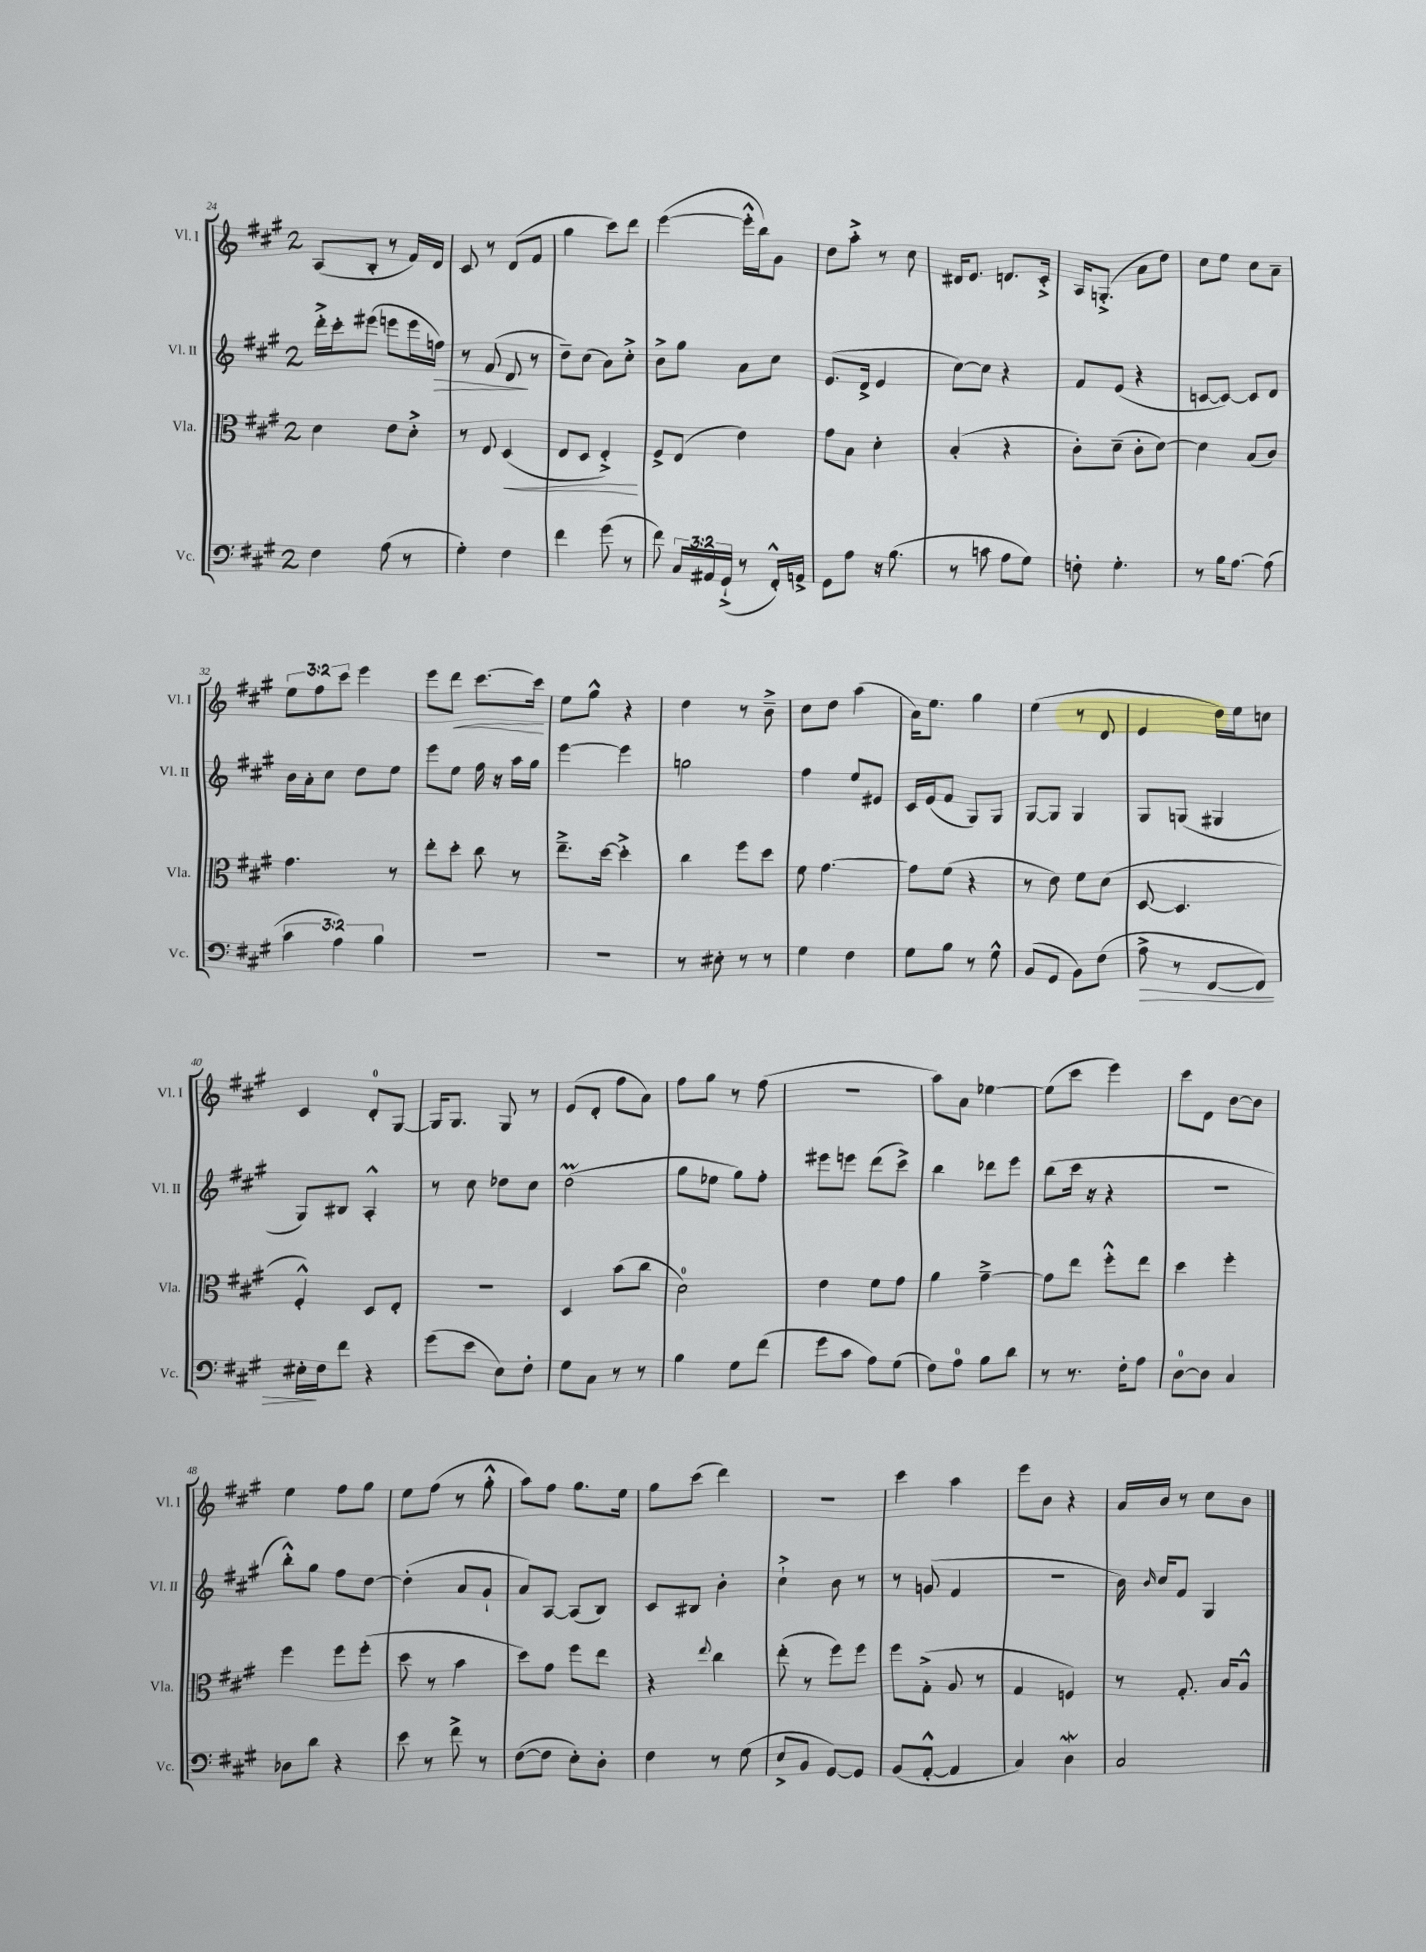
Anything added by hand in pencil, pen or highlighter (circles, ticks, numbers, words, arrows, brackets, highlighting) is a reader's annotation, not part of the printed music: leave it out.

**kern	**dynam	**kern	**dynam	**kern	**dynam	**kern	**dynam
*part4	*part4	*part3	*part3	*part2	*part2	*part1	*part1
*staff4	*staff4	*staff3	*staff3	*staff2	*staff2	*staff1	*staff1
*I"Vc.	*	*I"Vla.	*	*I"Vl. II	*	*I"Vl. I	*
*I'Vc.	*	*I'Vla.	*	*I'Vl. II	*	*I'Vl. I	*
*clefF4	*	*clefC3	*	*clefG2	*	*clefG2	*
*k[f#c#g#]	*	*k[f#c#g#]	*	*k[f#c#g#]	*	*k[f#c#g#]	*
*M2/4	*	*M2/4	*	*M2/4	*	*M2/4	*
=24	=24	=24	=24	=24	=24	=24	=24
4F#\	.	4d\	.	16ddd'^\LL	.	(8A/L	.
.	.	.	.	16ccc#'\J	.	.	.
.	.	.	.	(8eee#X\J	.	8B'/J	.
(8A\	.	8e\L	.	8eeen\L	.	8r	.
8r	.	8d'^\J	.	16eee\L	.	16f#/LL)	.
!	!	!	!	!	!LO:HP:b	!	!
.	.	.	.	16ffn\JJ)	>	16d/JJ	.
=25	=25	=25	=25	=25	=25	=25	=25
4G#'\)	.	8r	.	8r	.	8c#/	.
.	.	8E/	.	(8f#/	.	8r	.
!	!	!	!LO:HP:b	!	!	!	!
4F#\	.	(4D/	<	8d/	.	(8d/L	.
.	.	.	.	8r	]	8f#/J	.
=26	=26	=26	=26	=26	=26	=26	=26
4f#\	.	8E/L	.	8dd~\L)	.	4gg#\	.
.	.	8D/J	.	(8cc#\J	.	.	.
(8g#\	.	4E'^/)	.	8a\L)	.	8ccc#\L)	.
8r	.	.	.	8cc#'^\J	.	8ddd\J	.
.	.	.	[	.	.	.	.
=27	=27	=27	=27	=27	=27	=27	=27
8f#\)	.	8F#^/L	.	8b^\L	.	([4eee\	.
24C#/LL	.	(8E/J	.	8gg#\J	.	.	.
24AA#X/	.	.	.	.	.	.	.
(24GG#`^/JJ	.	.	.	.	.	.	.
8r	.	4e\)	.	8a\L	.	16eee'^^\LL]	.
.	.	.	.	.	.	16bb\J)	.
16FF#'^^/LL)	.	.	.	8cc#\J	.	8g#\J	.
16AAn^/JJ	.	.	.	.	.	.	.
=28	=28	=28	=28	=28	=28	=28	=28
8GG#\L	.	8g#\L	.	(8.e/L	.	8dd\L	.
8A\J	.	8B\J	.	.	.	8aa'^\J	.
.	.	.	.	16d^/Jk	.	.	.
16r	.	4d'\	.	4e/	.	8r	.
(8.B\	.	.	.	.	.	.	.
.	.	.	.	.	.	8cc#\	.
=29	=29	=29	=29	=29	=29	=29	=29
8r	.	(4B'/	.	[8cc#\L)	.	16d#X/KL	.
.	.	.	.	.	.	8.e/J	.
8cn\	.	.	.	8cc#\J]	.	.	.
8A\L	.	4r	.	4r	.	8.dn/L	.
8G#\J)	.	.	.	.	.	.	.
.	.	.	.	.	.	16c#'^/Jk	.
=30	=30	=30	=30	=30	=30	=30	=30
8Fn'\	.	8c#'\L)	.	8f#/L	.	16A/KL	.
.	.	.	.	.	.	(8.Gn'^/J	.
4.G#'\	.	(8d~\J	.	(8e/J	.	.	.
.	.	8c#'\L	.	4r	.	8a\L	.
.	.	[8d\J)	.	.	.	8dd\J)	.
=31	=31	=31	=31	=31	=31	=31	=31
8r	.	4d\]	.	[8cn/L	.	8cc#\L	.
16B\KL	.	.	.	8c/J_)	.	8ee\J	.
[8.A\J	.	.	.	.	.	.	.
.	.	(8B/L	.	8c/L]	.	8cc#\L	.
(8A\]	.	8c#/J)	.	8d/J	.	8a~\J	.
!!LO:LB:g=z
=32	=32	=32	=32	=32	=32	=32	=32
6c#\	.	4.g#\	.	16b\LL	.	12ee\L	.
.	.	.	.	16a'\J	.	.	.
.	.	.	.	.	.	12ff#\	.
.	.	.	.	8cc#\J	.	.	.
6A\)	.	.	.	.	.	12ccc#\J	.
.	.	.	.	8dd\L	.	4eee\	.
6B\	.	.	.	.	.	.	.
.	.	8r	.	8ee\J	.	.	.
=33	=33	=33	=33	=33	=33	=33	=33
2r	.	8ee'\L	.	8eee\L	.	8eee\L	.
!	!	!	!	!	!	!	!LO:HP:b
.	.	8dd'\J	.	8ee\J	.	8ddd\J	<
.	.	8cc#\	.	16ff#\	.	[8.ccc#\L	.
.	.	.	.	16r	.	.	.
.	.	8r	.	16aa\LL	.	.	.
.	.	.	.	16gg#\JJ	.	16ccc#\Jk]	.
.	.	.	.	.	.	.	[
=34	=34	=34	=34	=34	=34	=34	=34
2r	.	8.ee~^\L	.	[4eee\	.	8ee\L	.
.	.	.	.	.	.	8gg#^^\J	.
.	.	[16dd\Jk	.	.	.	.	.
.	.	4dd'^\]	.	4eee\]	.	4r	.
=35	=35	=35	=35	=35	=35	=35	=35
8r	.	4cc#\	.	2ggn\	.	4dd\	.
8E#X'\	.	.	.	.	.	.	.
8r	.	8ff#\L	.	.	.	8r	.
8r	.	8dd\J	.	.	.	8b~^\	.
=36	=36	=36	=36	=36	=36	=36	=36
4G#\	.	8f#\	.	4ff#\	.	8cc#\L	.
.	.	[4.g#\	.	.	.	8dd\J	.
4F#\	.	.	.	8ee/L	.	(4aa\	.
.	.	.	.	8e#X/J	.	.	.
=37	=37	=37	=37	=37	=37	=37	=37
8G#\L	.	8g#\L]	.	16c#/LL	.	16a\KL)	.
.	.	.	.	(16e/J	.	8.ee\J	.
8B\J	.	(8f#\J	.	8f#/J	.	.	.
8r	.	4r	.	8G#/L)	.	4gg#\	.
8G#^^\	.	.	.	8G#/J	.	.	.
=38	=38	=38	=38	=38	=38	=38	=38
(8BB/L	.	8r	.	[8G#/L	.	(4ee\	.
8GG#/J	.	8e\)	.	8G#/J]	.	.	.
8BB\L)	.	8f#\L	.	4G#/	.	8r	.
(8F#\J	.	(8d\J	.	.	.	8d/	.
=39	=39	=39	=39	=39	=39	=39	=39
!	!LO:HP:b	!	!	!	!	!	!
8A^\	>	[8D/	.	8G#/L	.	4e/	.
8r	.	4.D/]	.	(8Gn/J	.	.	.
[8FF#/L	.	.	.	4G#X/	.	16dd\LL)	.
.	.	.	.	.	.	16ee\J	.
8FF#/J])	.	.	.	.	.	8ccn\J	.
!!LO:LB:g=z
=40	=40	=40	=40	=40	=40	=40	=40
16E#X'\LL	.	4F#'^^/)	.	8G#/L)	.	4c#/	.
16F#\J	]	.	.	.	.	.	.
8f#\J	.	.	.	8B#X/J	.	.	.
4r	.	8D/L	.	4A'^^/	.	8d'/L	.
.	.	8E'/J	.	.	.	[8G#/J	.
=41	=41	=41	=41	=41	=41	=41	=41
(8g#\L	.	2r	.	8r	.	16G#/KL]	.
.	.	.	.	.	.	8.G#/J	.
8e\J	.	.	.	8cc#\	.	.	.
8E\L)	.	.	.	8dd-X\L	.	8G#/	.
8F#'\J	.	.	.	8cc#\J	.	8r	.
=42	=42	=42	=42	=42	=42	=42	=42
8G#\L	.	4D/	.	(2ddM\	.	(8e/L	.
8C#\J	.	.	.	.	.	8d'/J	.
8r	.	(8b\L	.	.	.	8ff#\L	.
8r	.	8cc#\J	.	.	.	8a\J)	.
=43	=43	=43	=43	=43	=43	=43	=43
4B\	.	2d\)	.	8gg#\L	.	8ff#\L	.
.	.	.	.	8ee-X\J	.	8gg#\J	.
8G#\L	.	.	.	8gg#\L)	.	8r	.
(8f#\J	.	.	.	8ff#'\J	.	(8ff#\	.
=44	=44	=44	=44	=44	=44	=44	=44
8g#\L	.	4e\	.	8eee#X\L	.	2r	.
8c#\J	.	.	.	8eeen\J	.	.	.
8A\L)	.	8f#\L	.	(8ddd\L	.	.	.
(8G#\J	.	8g#\J	.	8ccc#^\J)	.	.	.
=45	=45	=45	=45	=45	=45	=45	=45
8F#\L)	.	4a\	.	4bb\	.	8aa\L)	.
8A\J	.	.	.	.	.	8a\J	.
8B\L	.	[4g#~^\	.	8ddd-X\L	.	[4ee-X\	.
8d\J	.	.	.	8eee\J	.	.	.
=46	=46	=46	=46	=46	=46	=46	=46
8r	.	8g#\L]	.	(8bb\L	.	(8ee-\L]	.
8.r	.	8ee\J	.	16ccc#\Jk	.	8ccc#\J	.
.	.	.	.	16r	.	.	.
.	.	8ff#'^^\L	.	4r	.	4eee\)	.
16F#'\KL	.	.	.	.	.	.	.
8A\J	.	8ee\J	.	.	.	.	.
=47	=47	=47	=47	=47	=47	=47	=47
[8D\L	.	4dd\	.	2r	.	8ccc#\L	.
8D\J]	.	.	.	.	.	8d\J	.
4C#/	.	4ff#'\	.	.	.	[8b\L	.
.	.	.	.	.	.	8b\J]	.
!!LO:LB:g=z
=48	=48	=48	=48	=48	=48	=48	=48
8D-X\L	.	4ff#\	.	8bb'^^\L)	.	4ee\	.
8d\J	.	.	.	8gg#\J	.	.	.
4r	.	8ff#\L	.	8ff#\L	.	8ff#\L	.
.	.	(8ff#'\J	.	[8dd\J	.	8gg#\J	.
=49	=49	=49	=49	=49	=49	=49	=49
8e\	.	8dd\	.	(4dd'\]	.	8ee\L	.
8r	.	8r	.	.	.	(8ff#\J	.
8f#^\	.	4b\	.	8a/L	.	8r	.
8r	.	.	.	8g#`/J	.	8gg#'^^\	.
=50	=50	=50	=50	=50	=50	=50	=50
([8F#\L	.	8dd\L)	.	8a/L)	.	8aa\L)	.
8F#\J]	.	8g#\J	.	[8A/J	.	8ff#\J	.
8E'\L)	.	8ff#\L	.	(8A/L]	.	8.gg#\L	.
8D'\J	.	8ee\J	.	8B/J)	.	.	.
.	.	.	.	.	.	16ee\Jk	.
=51	=51	=51	=51	=51	=51	=51	=51
4F#\	.	4r	.	8c#/L	.	8gg#\L	.
.	.	.	.	8B#X/J	.	(8ccc#\J	.
.	.	8qqee/	.	.	.	.	.
8r	.	4cc#\	.	4b'\	.	4ddd\)	.
(8G#\	.	.	.	.	.	.	.
=52	=52	=52	=52	=52	=52	=52	=52
8E^/L	.	(8ee'\	.	4cc#`^\	.	2r	.
8BB/J	.	8r	.	.	.	.	.
[8GG#/L)	.	8ff#\L)	.	8b\	.	.	.
8GG#/J]	.	8ff#\J	.	8r	.	.	.
=53	=53	=53	=53	=53	=53	=53	=53
(8BB/L	.	8ff#\L	.	8r	.	4ccc#\	.
[8AA'^^/J	.	(8G#'^\J	.	(8gn/	.	.	.
4AA/]	.	8A/	.	4f#/	.	4aa\	.
.	.	8r	.	.	.	.	.
=54	=54	=54	=54	=54	=54	=54	=54
4C#/)	.	4G#/	.	2r	.	8eee\L	.
.	.	.	.	.	.	8b\J	.
4Dw\	.	4Fn/)	.	.	.	4r	.
=55	=55	=55	=55	=55	=55	=55	=55
2C#/	.	8r	.	16b\)	.	16a/LL	.
.	.	.	.	16qqb/	.	.	.
.	.	.	.	16cc#/KL	.	16b/JJ	.
.	.	8.G#'/	.	8f#/J	.	8r	.
.	.	.	.	4G#/	.	8cc#\L	.
.	.	16B/KL	.	.	.	.	.
.	.	8A^^/J	.	.	.	8b\J	.
==	==	==	==	==	==	==	==
*-	*-	*-	*-	*-	*-	*-	*-
